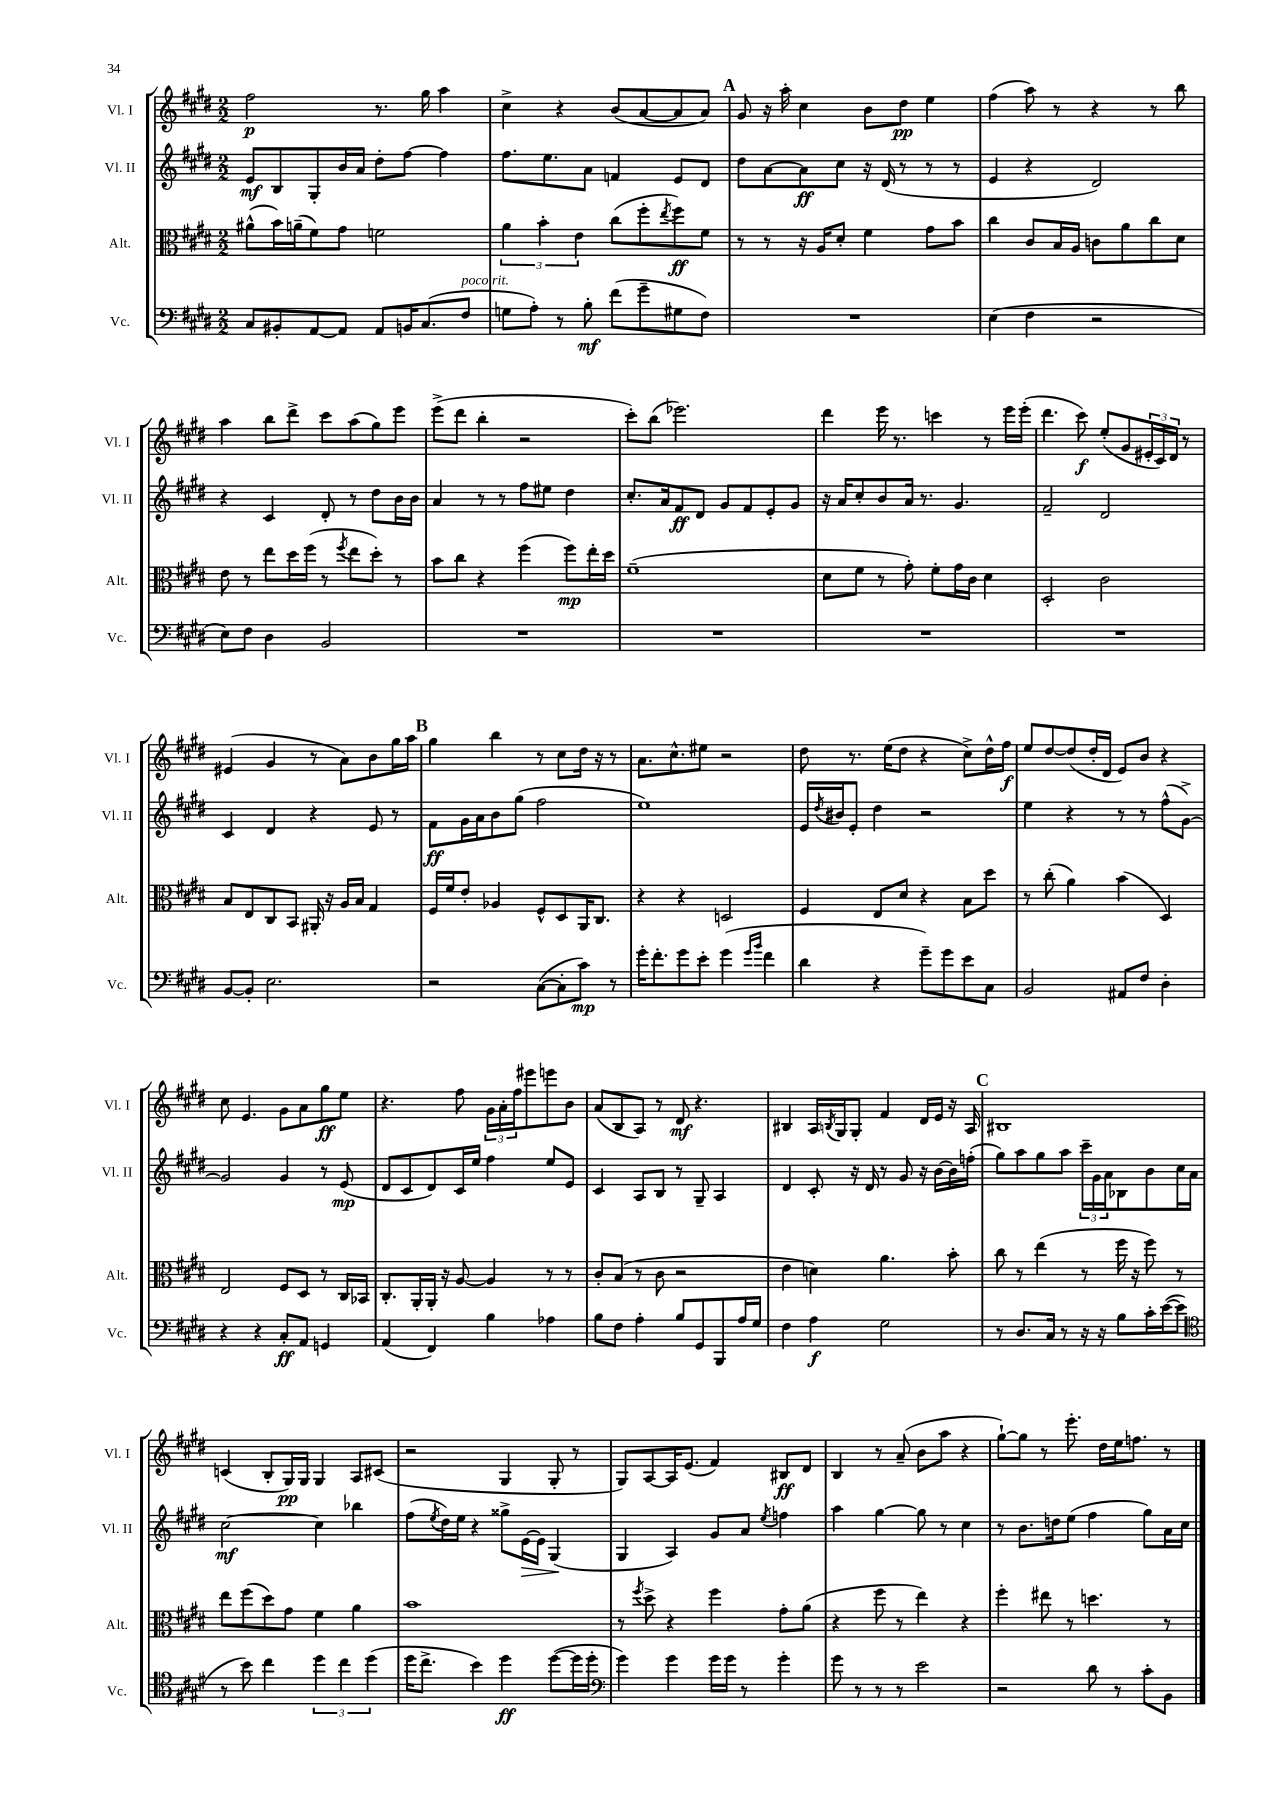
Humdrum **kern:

**kern	**dynam	**kern	**dynam	**kern	**dynam	**kern	**dynam
*part4	*part4	*part3	*part3	*part2	*part2	*part1	*part1
*staff4	*staff4	*staff3	*staff3	*staff2	*staff2	*staff1	*staff1
*I"Vc.	*	*I"Alt.	*	*I"Vl. II	*	*I"Vl. I	*
*I'Vc.	*	*I'Alt.	*	*I'Vl. II	*	*I'Vl. I	*
*clefF4	*	*clefC3	*	*clefG2	*	*clefG2	*
*k[f#c#g#d#]	*	*k[f#c#g#d#]	*	*k[f#c#g#d#]	*	*k[f#c#g#d#]	*
*M2/2	*	*M2/2	*	*M2/2	*	*M2/2	*
=3	=3	=3	=3	=3	=3	=3	=3
8C#/L	.	(8a#X^^\L	.	8e/L	mf	2ff#\	p
8BB#X'/	.	16b\L)	.	8B/	.	.	.
.	.	(16an~\J	.	.	.	.	.
[8AA/	.	8f#\)	.	8G#'/	.	.	.
8AA/J]	.	8g#\J	.	16b/L	.	.	.
.	.	.	.	16a/JJ	.	.	.
8AA/L	.	2fn\	.	8dd#'\L	.	8.r	.
16BBn/K	.	.	.	[8ff#\J	.	.	.
(8.C#/	.	.	.	.	.	16gg#\	.
.	.	.	.	4ff#\]	.	4aa\	.
!LO:TX:a:i:t=poco rit.	!	!	!	!	!	!	!
8F#/J	.	.	.	.	.	.	.
=4	=4	=4	=4	=4	=4	=4	=4
8Gn\L	.	6a\	.	8.ff#\L	.	4cc#^\	.
8A'\J)	.	.	.	.	.	.	.
.	.	6b'\	.	.	.	.	.
.	.	.	.	8.ee\	.	.	.
8r	.	.	.	.	.	4r	.
.	.	6e\	.	.	.	.	.
8B'\	mf	.	.	8a\J	.	.	.
(8f#\L	.	(8cc#\L	.	4fn/	.	(8b/L	.
8g#~\	.	8ff#'\	.	.	.	[8a/	.
.	.	8qee/	.	.	.	.	.
8G#X\	.	8ff#\)	ff	8e/L	.	8a/]	.
8F#\J)	.	8f#\J	.	8d#/J	.	8a/J)	.
!!LO:REH:place=s1:t=A
=5	=5	=5	=5	=5	=5	=5	=5
1r	.	8r	.	8dd#\L	.	8g#/	.
.	.	8r	.	[8a\	.	16r	.
.	.	.	.	.	.	16aa'\	.
.	.	16r	.	8a\]	ff	4cc#\	.
.	.	16A/KL	.	.	.	.	.
.	.	8d#'/J	.	8cc#\J	.	.	.
.	.	4f#\	.	16r	.	8b\L	.
.	.	.	.	(16d#/	.	.	.
.	.	.	.	8r	.	8dd#\J	pp
.	.	8g#\L	.	8r	.	4ee\	.
.	.	8b\J	.	8r	.	.	.
=6	=6	=6	=6	=6	=6	=6	=6
(4E\	.	4cc#\	.	4e/	.	(4ff#\	.
4F#\	.	8c#/L	.	4r	.	8aa\)	.
.	.	16B/L	.	.	.	8r	.
.	.	16A/JJ	.	.	.	.	.
2r	.	8cn\L	.	2d#/)	.	4r	.
.	.	8a\	.	.	.	.	.
.	.	8cc#\	.	.	.	8r	.
.	.	8d#\J	.	.	.	8bb\	.
!!LO:LB:g=z
=7	=7	=7	=7	=7	=7	=7	=7
8E\L)	.	8e\	.	4r	.	4aa\	.
8F#\J	.	8r	.	.	.	.	.
4D#\	.	8ee\L	.	4c#/	.	8bb\L	.
.	.	16dd#\L	.	.	.	8ddd#^\J	.
.	.	(16ff#\JJ	.	.	.	.	.
2BB/	.	8r	.	8d#'/	.	8ccc#\L	.
.	.	8qff#/	.	.	.	.	.
.	.	8ee\L	.	8r	.	(8aa\	.
.	.	8dd#'\J)	.	8dd#\L	.	8gg#\)	.
.	.	8r	.	16b\L	.	8eee\J	.
.	.	.	.	16b\JJ	.	.	.
=8	=8	=8	=8	=8	=8	=8	=8
1r	.	8b\L	.	4a/	.	(8eee^\L	.
.	.	8cc#\J	.	.	.	8ddd#\J	.
.	.	4r	.	8r	.	4bb'\	.
.	.	.	.	8r	.	.	.
.	.	(4ff#\	.	8ff#\L	.	2r	.
.	.	.	.	8ee#X\J	.	.	.
.	.	8ff#\L)	mp	4dd#\	.	.	.
.	.	16ee'\L	.	.	.	.	.
.	.	16dd#\JJ	.	.	.	.	.
=9	=9	=9	=9	=9	=9	=9	=9
1r	.	(1f#~	.	8.cc#'/L	.	8ccc#'\L)	.
.	.	.	.	.	.	(8bb\J	.
.	.	.	.	16a/k	.	.	.
.	.	.	.	8f#/	ff	2.eee-X\)	.
.	.	.	.	8d#/J	.	.	.
.	.	.	.	8g#/L	.	.	.
.	.	.	.	8f#/	.	.	.
.	.	.	.	8e'/	.	.	.
.	.	.	.	8g#/J	.	.	.
=10	=10	=10	=10	=10	=10	=10	=10
1r	.	8d#\L	.	16r	.	4ddd#\	.
.	.	.	.	16a/KL	.	.	.
.	.	8f#\J	.	8cc#'/	.	.	.
.	.	8r	.	8b/	.	16eee\	.
.	.	.	.	.	.	8.r	.
.	.	8g#'\)	.	16a/Jk	.	.	.
.	.	.	.	8.r	.	.	.
.	.	8f#'\L	.	.	.	4cccn\	.
.	.	16g#\L	.	4.g#/	.	.	.
.	.	16c#\JJ	.	.	.	.	.
.	.	4d#\	.	.	.	8r	.
.	.	.	.	.	.	16eee\LL	.
.	.	.	.	.	.	(16eee'\JJ	.
=11	=11	=11	=11	=11	=11	=11	=11
1r	.	2D#'/	.	2f#~/	.	4.ddd#\	.
.	.	.	.	.	.	8ccc#\)	f
.	.	2c#\	.	2d#/	.	(8ee'/L	.
.	.	.	.	.	.	8g#/	.
.	.	.	.	.	.	24e#X'/L	.
.	.	.	.	.	.	24c#/)	.
.	.	.	.	.	.	24d#/JJ	.
.	.	.	.	.	.	8r	.
!!LO:LB:g=z
=12	=12	=12	=12	=12	=12	=12	=12
[8BB/L	.	8B/L	.	4c#/	.	(4e#X/	.
8BB'/J]	.	8E/	.	.	.	.	.
2.E\	.	8C#/	.	4d#/	.	4g#/	.
.	.	8BB/J	.	.	.	.	.
.	.	16AA#X'/	.	4r	.	8r	.
.	.	16r	.	.	.	.	.
.	.	16A/LL	.	.	.	8a\L)	.
.	.	16B/JJ	.	.	.	.	.
.	.	4G#/	.	8e/	.	8b\	.
.	.	.	.	8r	.	16gg#\L	.
.	.	.	.	.	.	16aa\JJ	.
!!LO:REH:place=s1:t=B
=13	=13	=13	=13	=13	=13	=13	=13
2r	.	16F#/LL	.	8f#\L	ff	4gg#\	.
.	.	16f#/J	.	.	.	.	.
.	.	8e'/J	.	16g#\L	.	.	.
.	.	.	.	16a\J	.	.	.
.	.	4A-X/	.	8b\	.	4bb\	.
.	.	.	.	(8gg#\J	.	.	.
([8C#\L	.	8F#^^/L	.	2ff#\	.	8r	.
8C#'\]	.	8D#/	.	.	.	8cc#\L	.
8c#\J)	mp	16AA/K	.	.	.	16dd#\Jk	.
.	.	8.C#/J	.	.	.	16r	.
8r	.	.	.	.	.	8r	.
=14	=14	=14	=14	=14	=14	=14	=14
16g#'\KL	.	4r	.	1ee)	.	8.a\L	.
8.f#'\	.	.	.	.	.	.	.
.	.	.	.	.	.	8.cc#^^\	.
8g#\	.	4r	.	.	.	.	.
8e'\J	.	.	.	.	.	8ee#X\J	.
(4g#\	.	2Dn/	.	.	.	2r	.
16qqg#/LL	.	.	.	.	.	.	.
16qqb/JJ	.	.	.	.	.	.	.
4f#\	.	.	.	.	.	.	.
=15	=15	=15	=15	=15	=15	=15	=15
4d#\	.	4F#/	.	16e/LL	.	8dd#\	.
.	.	.	.	8qdd#/	.	.	.
.	.	.	.	16b#X/J	.	.	.
.	.	.	.	8e'/J	.	8.r	.
4r	.	8E/L	.	4dd#\	.	.	.
.	.	.	.	.	.	(16ee\KL	.
.	.	8d#/J	.	.	.	8dd#\J	.
8g#~\L)	.	4r	.	2r	.	4r	.
8g#\	.	.	.	.	.	.	.
8e\	.	8B\L	.	.	.	8cc#^\L)	.
8C#\J	.	8dd#\J	.	.	.	16dd#^^\L	.
.	.	.	.	.	.	16ff#\JJ	f
=16	=16	=16	=16	=16	=16	=16	=16
2BB/	.	8r	.	4ee\	.	8ee/L	.
.	.	(8cc#'\	.	.	.	[8dd#/	.
.	.	4a\)	.	4r	.	(8dd#/]	.
.	.	.	.	.	.	16dd#'/L	.
.	.	.	.	.	.	16d#/JJ	.
8AA#X/L	.	(4b\	.	8r	.	8e/L)	.
8F#/J	.	.	.	8r	.	8b/J	.
4D#'\	.	4D#/)	.	(8ff#^^\L	.	4r	.
.	.	.	.	[8g#^\J)	.	.	.
!!LO:LB:g=z
=17	=17	=17	=17	=17	=17	=17	=17
4r	.	2E/	.	2g#/]	.	8cc#\	.
.	.	.	.	.	.	4.e/	.
4r	.	.	.	.	.	.	.
8C#'/L	ff	8F#/L	.	4g#/	.	8g#\L	.
8AA/J	.	8D#/J	.	.	.	8a\	.
4GGn/	.	8r	.	8r	.	8gg#\	ff
.	.	16C#/LL	.	(8e/	mp	8ee\J	.
.	.	16BB-X/JJ	.	.	.	.	.
=18	=18	=18	=18	=18	=18	=18	=18
(4AA/	.	8.C#'/L	.	8d#/L	.	4.r	.
.	.	.	.	8c#/	.	.	.
.	.	16AA'/L	.	.	.	.	.
4FF#/)	.	16AA'/JJ	.	8d#/)	.	.	.
.	.	16r	.	.	.	.	.
.	.	[8A/	.	16c#/L	.	8ff#\	.
.	.	.	.	16ee/JJ	.	.	.
4B\	.	4A/]	.	4ff#\	.	24g#\LL	.
.	.	.	.	.	.	24a'\	.
.	.	.	.	.	.	24ff#\J	.
.	.	.	.	.	.	8eee#X\	.
4A-X\	.	8r	.	8ee/L	.	8eeen\	.
.	.	8r	.	8e/J	.	8b\J	.
=19	=19	=19	=19	=19	=19	=19	=19
8B\L	.	8c#'/L	.	4c#/	.	(8a/L	.
8F#\J	.	(8B/J	.	.	.	8B/	.
4A'\	.	8r	.	8A/L	.	8A/J)	.
.	.	8c#\	.	8B/J	.	8r	.
8B/L	.	2r	.	8r	.	8d#/	mf
8GG#/	.	.	.	8G#~/	.	4.r	.
8BBB/	.	.	.	4A/	.	.	.
16A/L	.	.	.	.	.	.	.
16G#/JJ	.	.	.	.	.	.	.
=20	=20	=20	=20	=20	=20	=20	=20
4F#\	.	4e\	.	4d#/	.	4B#X/	.
4A\	f	4dn\)	.	8c#'/	.	16A/LL	.
.	.	.	.	.	.	8qBn/	.
.	.	.	.	.	.	16G#/J	.
.	.	.	.	16r	.	8G#'/J	.
.	.	.	.	16d#/	.	.	.
2G#\	.	4.a\	.	8r	.	4f#/	.
.	.	.	.	8g#/	.	.	.
.	.	.	.	16r	.	16d#/LL	.
.	.	.	.	[16b\LL	.	16e/JJ	.
.	.	8b'\	.	16b\]	.	16r	.
.	.	.	.	(16ffn'\JJ	.	16A/	.
!!LO:REH:place=s1:t=C
=21	=21	=21	=21	=21	=21	=21	=21
8r	.	8cc#\	.	8gg#\L)	.	1B#X	.
8.D#/L	.	8r	.	8aa\	.	.	.
.	.	(4ee\	.	8gg#\	.	.	.
16C#/Jk	.	.	.	.	.	.	.
8r	.	.	.	8aa\J	.	.	.
16r	.	8r	.	24ccc#~\LL	.	.	.
.	.	.	.	24g#\	.	.	.
16r	.	.	.	.	.	.	.
.	.	.	.	24a\J	.	.	.
8B\L	.	16ff#\	.	8B-X\	.	.	.
.	.	16r	.	.	.	.	.
16c#'\L	.	8ff#\)	.	8b\	.	.	.
([16e\J	.	.	.	.	.	.	.
8e\J]	.	8r	.	16cc#\L	.	.	.
.	.	.	.	16a\JJ	.	.	.
!!LO:LB:g=z
=22	=22	=22	=22	=22	=22	=22	=22
*clefC4	*	*	*	*	*	*	*
8r	.	8ee\L	.	[2cc#\	mf	(4cn/	.
8b\)	.	(8ff#\	.	.	.	.	.
4cc#\	.	8dd#\)	.	.	.	8B'/L	.
.	.	8g#\J	.	.	.	16G#/L)	pp
.	.	.	.	.	.	16G#/JJ	.
6dd#\	.	4f#\	.	4cc#\]	.	4G#/	.
6cc#\	.	.	.	.	.	.	.
.	.	4a\	.	4bb-X\	.	8A/L	.
(6dd#\	.	.	.	.	.	.	.
.	.	.	.	.	.	(8c#X/J	.
=23	=23	=23	=23	=23	=23	=23	=23
16dd#\KL	.	1b	.	(8ff#\L	.	2r	.
8.cc#^\J	.	.	.	.	.	.	.
.	.	.	.	8qee/	.	.	.
.	.	.	.	16dd#\L)	.	.	.
.	.	.	.	16ee\JJ	.	.	.
4b\)	.	.	.	4r	.	.	.
4dd#\	ff	.	.	8gg##X^\L	.	4G#/	.
!	!	!	!	!	!LO:HP:b	!	!
.	.	.	.	[16e\L	>	.	.
.	.	.	.	16e\JJ]	.	.	.
([8dd#\L	.	.	.	(4G#/	.	8G#'/	.
16dd#\L]	.	.	.	.	.	8r	.
16dd#'\JJ	.	.	.	.	.	.	.
.	.	.	.	.	]	.	.
=24	=24	=24	=24	=24	=24	=24	=24
*clefF4	*	*	*	*	*	*	*
4g#\)	.	8r	.	4G#/	.	8G#/L)	.
.	.	8qff#/	.	.	.	.	.
.	.	8dd#^\	.	.	.	[8A/	.
4g#\	.	4r	.	4A/)	.	16A/K]	.
.	.	.	.	.	.	(8.e/J	.
16g#\LL	.	4ff#\	.	8g#/L	.	4f#/)	.
16g#\JJ	.	.	.	.	.	.	.
8r	.	.	.	8a/J	.	.	.
.	.	.	.	8qee/	.	.	.
4g#'\	.	8g#'\L	.	4ffn\	.	8B#X/L	ff
.	.	(8a\J	.	.	.	8d#/J	.
=25	=25	=25	=25	=25	=25	=25	=25
8g#\	.	4r	.	4aa\	.	4B/	.
8r	.	.	.	.	.	.	.
8r	.	8ff#\	.	[4gg#\	.	8r	.
8r	.	8r	.	.	.	(8a~/	.
2e\	.	4ee\)	.	8gg#\]	.	8b\L	.
.	.	.	.	8r	.	8aa\J	.
.	.	4r	.	4cc#\	.	4r	.
=26	=26	=26	=26	=26	=26	=26	=26
2r	.	4ff#'\	.	8r	.	[8gg#`\L)	.
.	.	.	.	8.b\L	.	8gg#\J]	.
.	.	8ee#X\	.	.	.	8r	.
.	.	.	.	16ddn\k	.	.	.
.	.	8r	.	(8ee\J	.	8.eee'\	.
8d#\	.	4.ddn\	.	4ff#\	.	.	.
.	.	.	.	.	.	16dd#\LL	.
8r	.	.	.	.	.	16ee\J	.
.	.	.	.	.	.	8.ffn\J	.
8c#'\L	.	.	.	8gg#\L)	.	.	.
8BB\J	.	8r	.	16a\L	.	8r	.
.	.	.	.	16cc#\JJ	.	.	.
==	==	==	==	==	==	==	==
*-	*-	*-	*-	*-	*-	*-	*-
